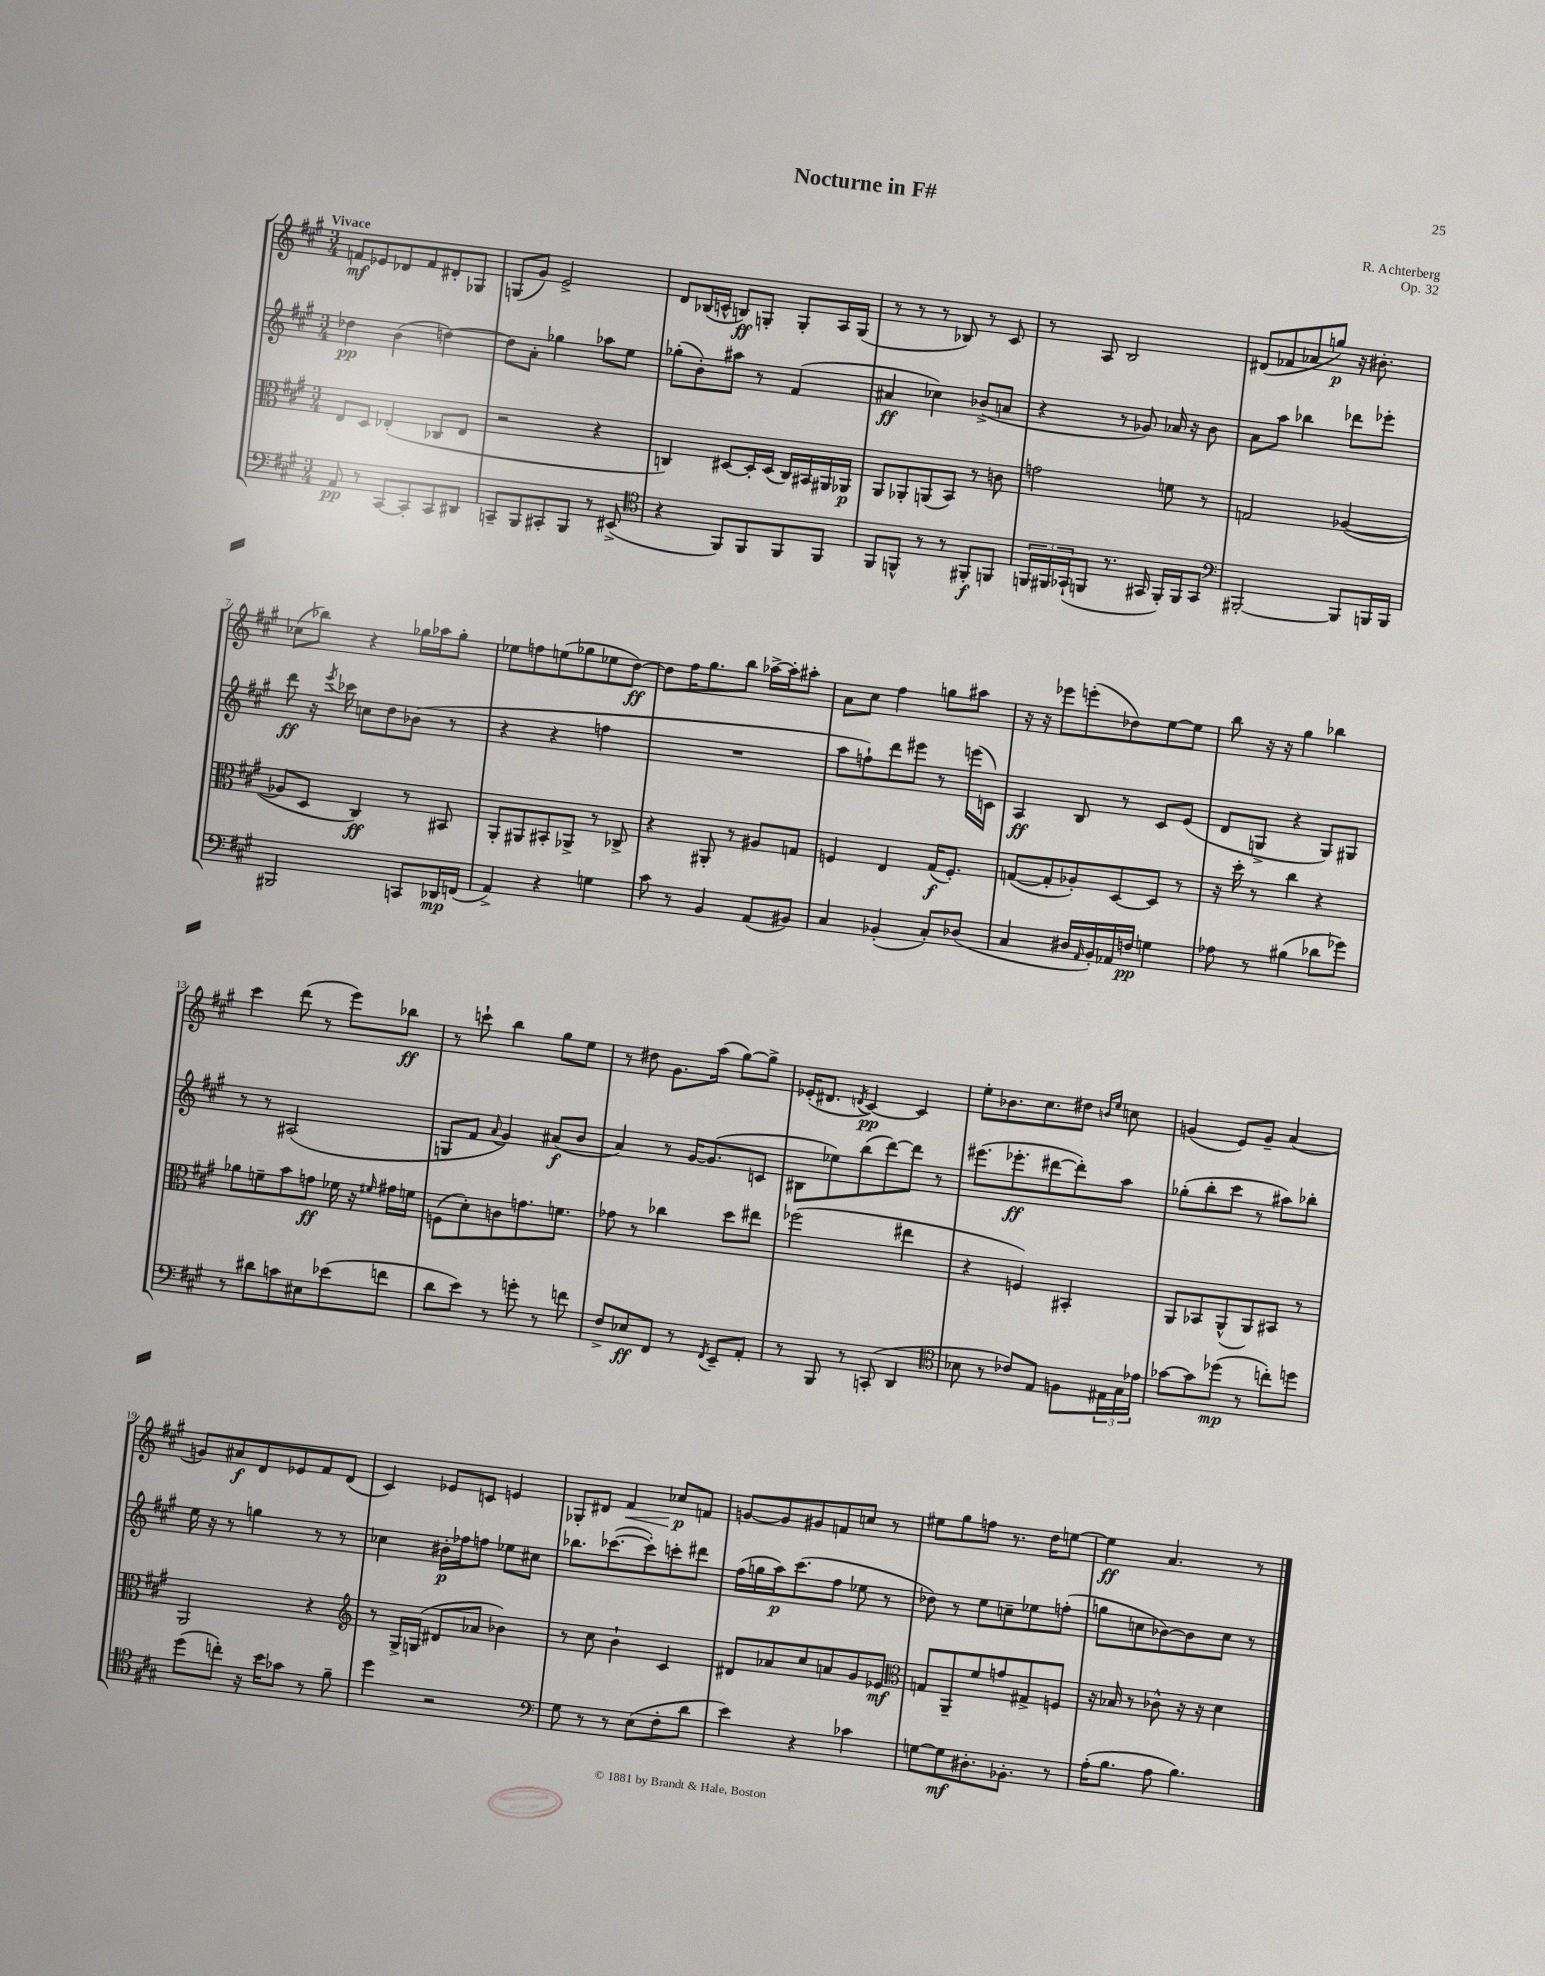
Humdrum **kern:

**kern	**kern	**kern	**kern
*staff4	*staff3	*staff2	*staff1
*clefF4	*clefC3	*clefG2	*clefG2
*k[f#c#g#]	*k[f#c#g#]	*k[f#c#g#]	*k[f#c#g#]
*M3/4	*M3/4	*M3/4	*M3/4
8AA	8E	4dd-	8f
8r	8D	.	8e-
[8CC#	(4E-'	(4b	8d-
8CC#']	.	.	8f
8CC#	8C-	[4dd)	8d#'
8DD#	8E-	.	8G-
=	=	=	=
8CC~	2r	8dd]	(8G
8BBB	.	8a'	8g#)
8CC#'	.	4gg-	2e^
8BBB	.	.	.
8r	4r	8aa-	.
(8EE#^	.	8ee	.
=	=	=	=
*clefC4	*	*	*
4r	4C)	(8gg-'	8d
.	.	8b')	(16B-
.	.	.	16c^^
8FF#)	[8D#	8aa#	8B)
8FF#	16D#']	8r	8G'
.	(16D#	.	.
8FF#	16C)	(4f#	8G'
.	16BB#	.	.
8FF#	16AA#	.	16A
.	16AA-	.	(16G
=	=	=	=
8FF#	8AA	4a#	8r
8FF^^	8AA-'	.	8r
8r	(8AA	4cc-)	8r
8r	8BB)	.	8B-)
8FF#'	8r	(8b-^	8r
8FF	8c	8a	8c#
=	=	=	=
24FF	2g	4r	8r
24FF#	.	.	.
(24GG-`	.	.	.
8FF	.	.	8A
8.r	.	8r	2B
.	.	8g-)	.
16GG#	.	.	.
16FF')	8f	16a-	.
16FF	.	16r	.
8GG#	8r	8b	.
=	=	=	=
*clefF4	*	*	*
[2BBB#'	2G	8a	(8d#
.	.	8aa	8f-
.	.	4bb-	8a-
.	.	.	8gg)
8BBB#]	([4A-	8ddd-	16r
.	.	.	8.b#'
16BBB	.	8eee-'	.
16BBB	.	.	.
=	=	=	=
2BBB#	8A-]	8ddd	(8cc-
.	8D	16r	8bb-)
.	.	8qeee	.
.	.	16ccc-	.
.	4C#)	8cc	4r
.	.	8dd	.
8CC	8r	(8b-	16gg-
.	.	.	16aa-
16DD-	8BB#	8r	8gg-'
(16FF	.	.	.
=	=	=	=
4AA^)	8AA'	4r	8ee-
.	8AA#	.	8ff
4r	8BB#'	4r	(8ee
.	8AA-^	.	8gg-
4G	8r	4ff	8ee-
.	8C-^	.	[8dd)
=	=	=	=
8c#	4r	2.r	8dd]
8r	.	.	16ff#
.	.	.	8.gg#
4BB	8AA#'	.	.
.	8r	.	8bb
(8AA	8A#	.	[16aa-^
.	.	.	16aa-']
8BB#)	8G	.	8aa#'
=	=	=	=
4C#	4F	8aa	8a
.	.	8ff`)	8cc#
(4BB-'	4E	8ddd	4ff#
.	.	8eee#	.
8C#')	(16G#	8r	8gg
.	8.F')	.	.
(8D-	.	(16eee	8aa#
.	.	16c)	.
=	=	=	=
4C#	([8G	4A	16r
.	.	.	16r
.	8G']	.	8eee-
16D#	8A-')	8B	(8eee'
16qqAA	.	.	.
16BB')	.	.	.
16AA-	[8D	8r	8dd-)
16F	.	.	.
4G	8D]	8c#	[8ee
.	8r	(8e	8ee]
=	=	=	=
8A-	16r	8d	8bb
.	16dd'	.	.
8r	8r	8G^	16r
.	.	.	16r
(4B#	4cc#	4r	4gg#
8d-	4r	8G)	4bb-
8g-)	.	8G#	.
=	=	=	=
8r	8a-	8r	4ccc#
8d#	8f~	8r	.
8c	8b	(2A#	(8ddd
8E#	8g	.	8r
(8e-	16f-	.	8eee)
.	16r	.	.
.	16qqf#	.	.
8f	16g#	.	8bb-
.	16f	.	.
=	=	=	=
8d	(8F	8G	8r
8e)	8d')	8f#	8ccc`
.	.	8qqa	.
8r	8c	4g#)	4bb
8g'	8.g	.	.
8r	.	(8a#	8gg#
.	8.f	.	.
8f	.	8b	8ee
=	=	=	=
8F#^	8g-	4a)	8r
8E-	8r	.	8dd#
8FF#	4cc-	8r	8.g#
8r	.	[16g#	.
.	.	(8.g#]	(16aa
8qFF#	.	.	.
8EE~	8dd	.	[8gg#)
8AA'	8ee#	8c	8gg#^]
=	=	=	=
8r	(2ff-	8B#	(16e-'
.	.	.	8.d#
8BBB	.	8ee-)	.
.	.	.	8qd
8r	.	(8bb	[4c#)
(8CC'	.	[8ddd)	.
4DD	4ee#	8ddd]	4c#]
.	.	8r	.
=	=	=	=
*clefC4	*	*	*
8B-	4r	(8.eee#	8ee'
8r	.	.	8.b-
.	.	8.eee-'	.
8c-)	4F)	.	.
.	.	.	8.cc#
8E	.	[8ddd#	.
8F	4BB#'	8ddd#'])	8dd#
.	.	.	16qqb
.	.	.	16qqee
24E#	.	8aa	8cc
24G#	.	.	.
24e-	.	.	.
=	=	=	=
[8g-	8AA	(8gg-'	(4g
8g-]	8BB-	8bb'	.
(8dd-	(8AA^^	8ccc#	8e)
8r	8AA)	8r	8g~
8cc')	8BB#	8aa#)	(4a
8dd	8r	8bb-'	.
=	=	=	=
(8dd	2AA	16ee	8g)
.	.	16r	.
8cc')	.	8r	8a#
16r	.	4gg	8d
16b	.	.	.
8g-	.	.	8e-
8r	4r	8r	8f#
8f#~	.	8r	(8d
=	=	=	=
*	*clefG2	*	*
4dd	8r	4cc-	4c#)
.	16G#^	.	.
.	(16G	.	.
2r	8d#	16b#'	8e-
.	.	16ff-	.
.	8a-	8ff	8c
.	4b-)	8ee-	4e
.	.	8cc#	.
=	=	=	=
*clefF4	*	*	*
8G#	8r	8.bb-	8G-'
8r	8cc#	.	8d#
.	.	([8.ccc-	.
8r	4b`	.	4f#
(8E	.	8ccc-'])	.
8F#'	4c#	8ccc'	8cc-
8d	.	8ddd#	8f
=	=	=	=
4e)	8d#	(16ff#	[8g
.	.	16gg	.
.	8a-	16aa)	8g]
.	.	(8.ccc#	.
4r	8cc#	.	8g#
.	8a	8ff#	8f
4c-	8g#	8ee-	8cc
.	8e-	8r	8r
=	=	=	=
*	*clefC3	*	*
[8G	8G	8dd-)	8ee#
8G]	8AA~	8r	8gg#
8.D#'	8f#	8ee	8ff
.	8g	8cc~	8.r
8.BB-'	.	.	.
.	8G#^	8ee-	.
.	.	.	16dd
8r	8F	(8ff'	[8ee
=	=	=	=
(16A'	16r	8gg	4ee]
8.B	16B-	.	.
.	8r	8cc	.
8A	8c-^^	[8b-)	4.a
4.B)	16r	8b-]	.
.	16r	.	.
.	4d	8cc	.
.	.	8r	8r
==	==	==	==
*-	*-	*-	*-
